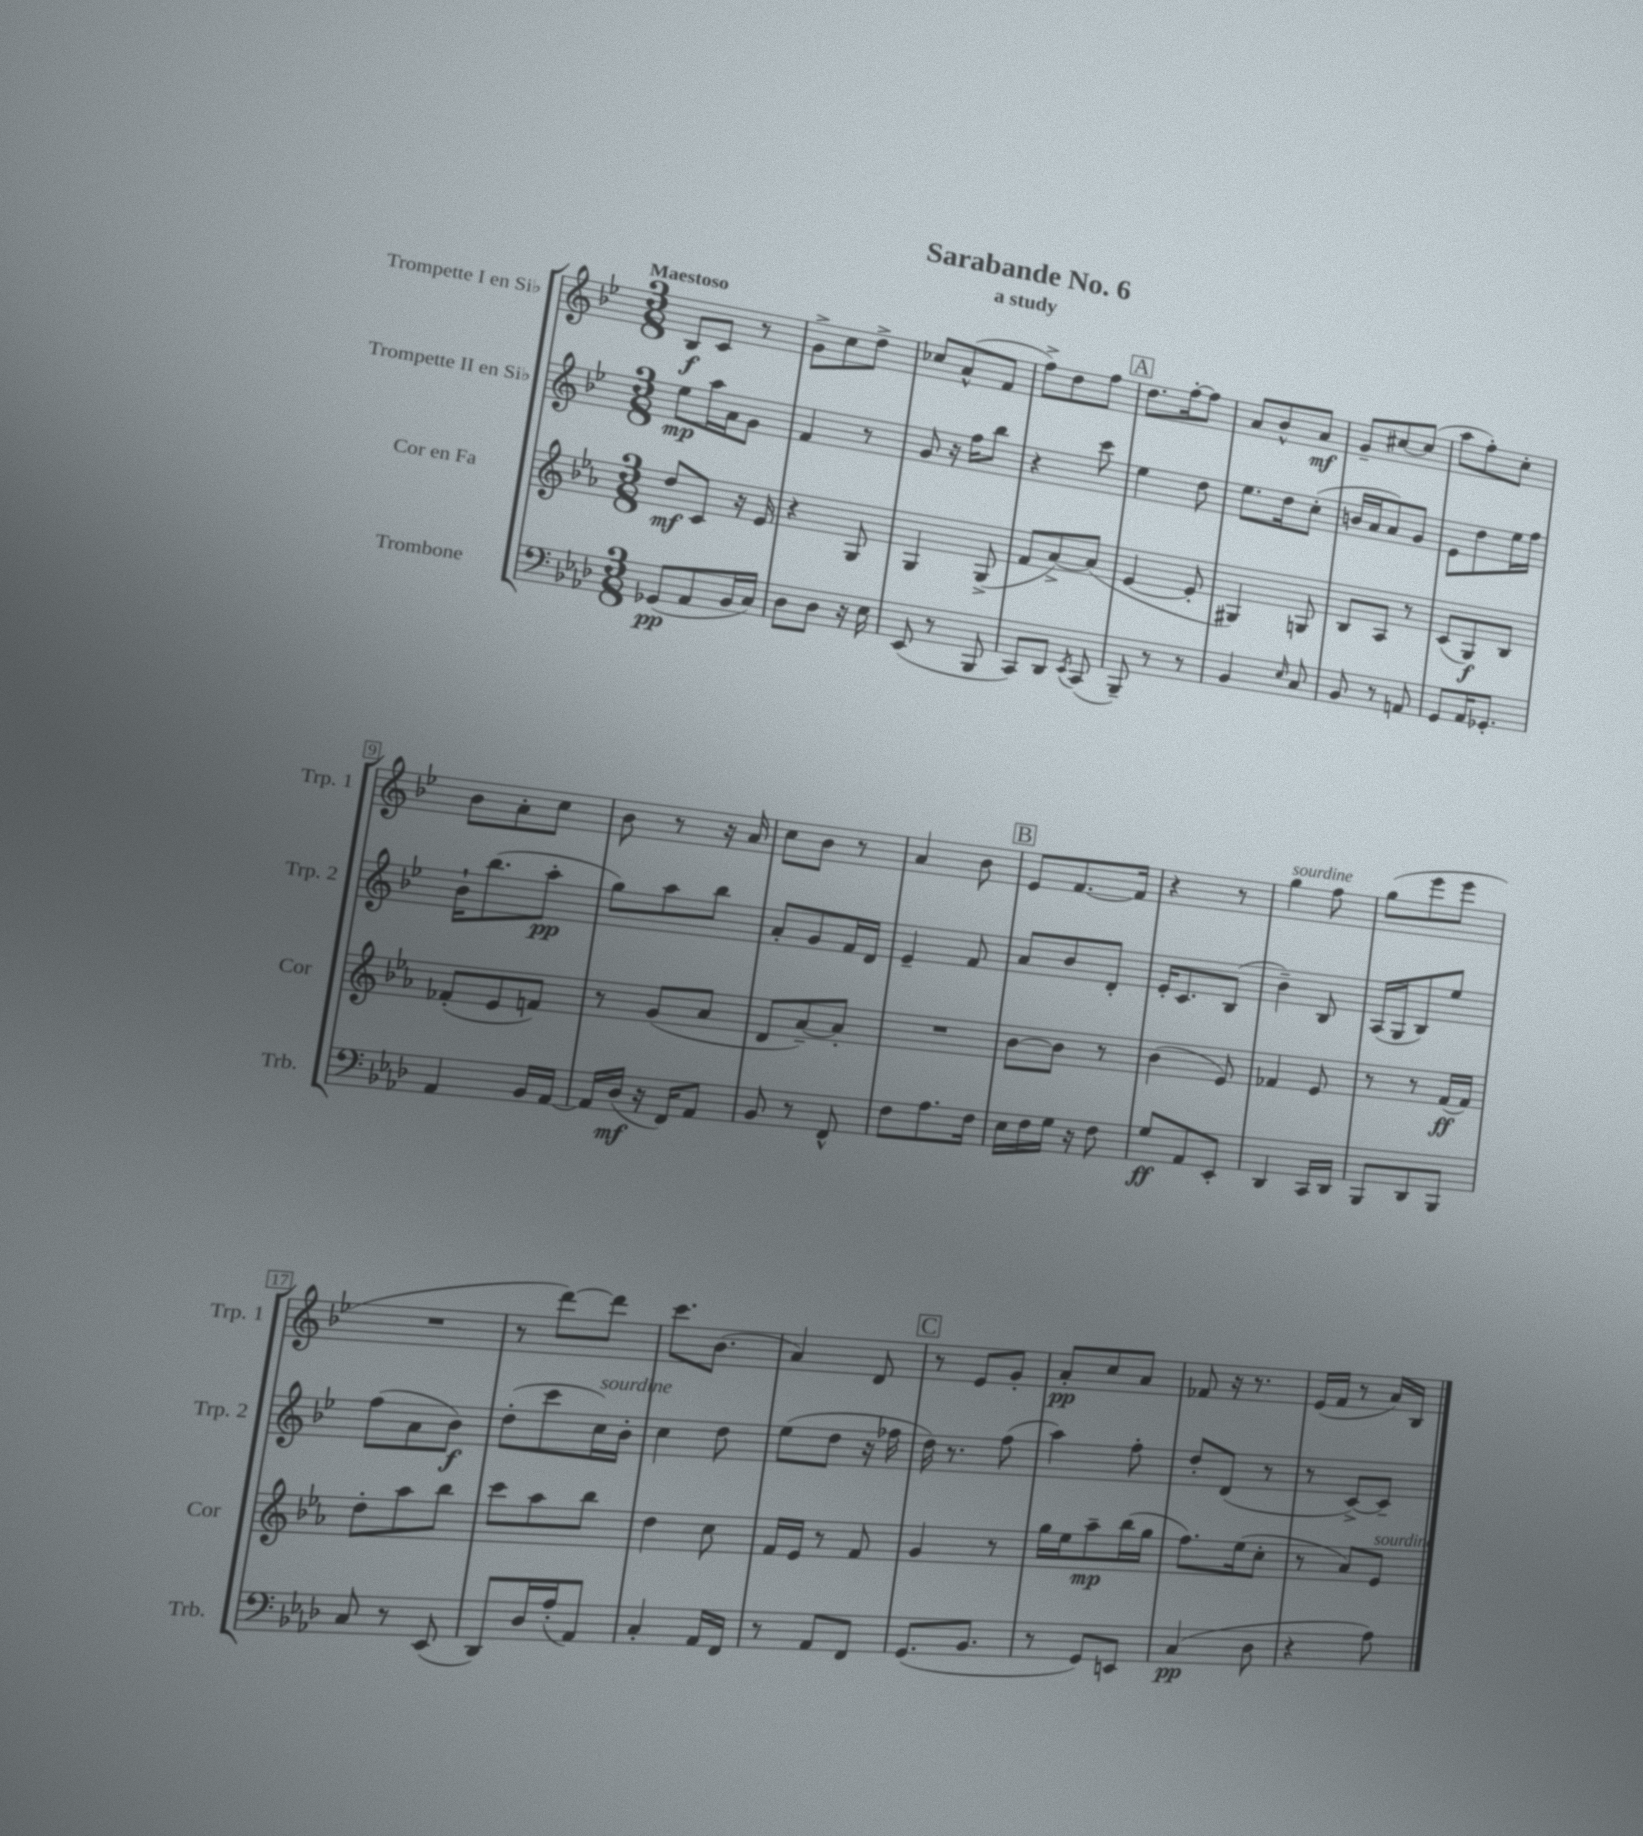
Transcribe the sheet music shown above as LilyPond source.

\header { title = "Sarabande No. 6" subtitle = "a study" }
<<
\new StaffGroup <<
\new Staff = "s0" \with { instrumentName = "Trompette I en Sib" shortInstrumentName = "Trp. 1" } {
    \clef treble \key bes \major \numericTimeSignature \time 3/8 \tempo "Maestoso"
    \autoBeamOff bes8[\f c'8] r8 |
    g'8[-> c''8 d''8]-> |
    ces''8[ a'8-^( f'8] |
    f''8[->) d''8 f''8] |
    \mark \markup { \box "A" } d''8.[ f''16~-. f''8] |
    a'8[ bes'8-^ a'8]\mf |
    g'8[-- cis''8~ cis''8]( |
    a''8[ f''8-.) c''8]-. |
    bes'8[ a'8-. c''8] |
    bes'8 r8 r16 a'16 |
    c''8[ bes'8] r8 |
    a'4 bes'8 |
    \mark \markup { \box "B" } ees'8[ f'8.~ f'16] |
    r4 r8 |
    g''4^\markup { \italic "sourdine" } f''8 |
    g''8[( ees'''8 ees'''8] |
    R4. |
    r8 d'''8[~) d'''8] |
    c'''8.[ bes'8.]( |
    a'4) d'8 |
    \mark \markup { \box "C" } r8 ees'8[ g'8]-. |
    a'8[-.\pp c''8 a'8] |
    fes'8 r16 r8. |
    ees'16[( f'16] r8 a'16[) bes16] \bar "|." |
}
\new Staff = "s1" \with { instrumentName = "Trompette II en Sib" shortInstrumentName = "Trp. 2" } {
    \clef treble \key bes \major \numericTimeSignature \time 3/8
    \autoBeamOff ees''8[\mp a''16 a'16 g'8] |
    f'4 r8 |
    g'8 r16 f''16[ bes''8] |
    r4 c'''8 |
    \mark \markup { \box "A" } ees''4 d''8 |
    ees''8.[ d''16 c''8]-.( |
    b'16[ a'16 a'8) g'8] |
    ees'8[ d''8 ees''16 f''16] |
    bes'16[-! bes''8.( a''8]-.\pp |
    g''8[) a''8 bes''8] |
    a'8[-. g'8 f'16 d'16] |
    ees'4-- f'8 |
    \mark \markup { \box "B" } a'8[ bes'8 d'8]-. |
    ees'16[-. c'8. bes8]( |
    bes'4--) bes8 |
    a16[( g16 bes8) ees''8] |
    f''8[( a'8 bes'8]\f) |
    d''8[-.( c'''8 c''16^\markup { \italic "sourdine" }) bes'16]-. |
    c''4 d''8 |
    ees''8[( d''8] r16 fes''16 |
    \mark \markup { \box "C" } d''16) r8. f''8( |
    a''4) f''8-. |
    d''8[-. d'8]( r8 |
    r8 c'8[~->) c'8]-- \bar "|." |
}
\new Staff = "s2" \with { instrumentName = "Cor en Fa" shortInstrumentName = "Cor" } {
    \clef treble \key ees \major \numericTimeSignature \time 3/8
    \autoBeamOff d''8[\mf c'8] r16 ees'16 |
    r4 g8 |
    g4 g8->( |
    f'8[ aes'8~->) aes'8]( |
    \mark \markup { \box "A" } ees'4~ ees'8-. |
    gis4) g8 |
    bes8[ aes8] r8 |
    c'8[( g8\f) bes8] |
    fes'8[-.( ees'8 f'8]) |
    r8 g'8[( aes'8] |
    d'8[ aes'8~--) aes'8]-. |
    R4. |
    \mark \markup { \box "B" } bes'8[~ bes'8] r8 |
    bes'4( ees'8) |
    fes'4 ees'8 |
    r8 r8 f'16[\ff( f'16]) |
    d''8[-. aes''8 bes''8] |
    c'''8[ aes''8 bes''8] |
    d''4 c''8 |
    f'16[ ees'16] r8 f'8 |
    \mark \markup { \box "C" } g'4 r8 |
    g''16[ ees''16 aes''8--\mp bes''16( g''16] |
    f''8.[) ees''16( c''8]-. |
    r8 aes'8[) ees'8]^\markup { \italic "sourdine" } \bar "|." |
}
\new Staff = "s3" \with { instrumentName = "Trombone" shortInstrumentName = "Trb." } {
    \clef bass \key aes \major \numericTimeSignature \time 3/8
    \autoBeamOff ges,8[\pp( aes,8 bes,16 c16]) |
    des8[ des8] r16 ees16 |
    ees,8( r8 bes,,8 |
    c,8[) des,8] \acciaccatura { ees,8 } c,8( |
    \mark \markup { \box "A" } bes,,8--) r8 r8 |
    bes,4 \grace { ees16 } c8 |
    bes,8 r8 a,8 |
    g,8[ aes,16 ges,8.]-. |
    aes,4 bes,16[ aes,16]~ |
    aes,16[ des16]\mf( r16 f,16[) aes,8] |
    bes,8 r8 f,8-^ |
    f8[ aes8. f16] |
    \mark \markup { \box "B" } ees16[ f16 g16] r16 f8 |
    g8[\ff aes,8 ees,8]-. |
    des,4 c,16[ des,16] |
    bes,,8[ des,8 bes,,8] |
    c8 r8 ees,8( |
    des,8[) des16 aes16-.( aes,8]) |
    c4-. aes,16[ f,16] |
    r8 aes,8[ f,8] |
    \mark \markup { \box "C" } g,8.[( bes,8.] |
    r8 g,8[) e,8] |
    c4\pp( des8 |
    r4 aes8) \bar "|." |
}
>>
>>
\layout { \context { \Score \override BarNumber.stencil = #(make-stencil-boxer 0.1 0.3 ly:text-interface::print) } }
